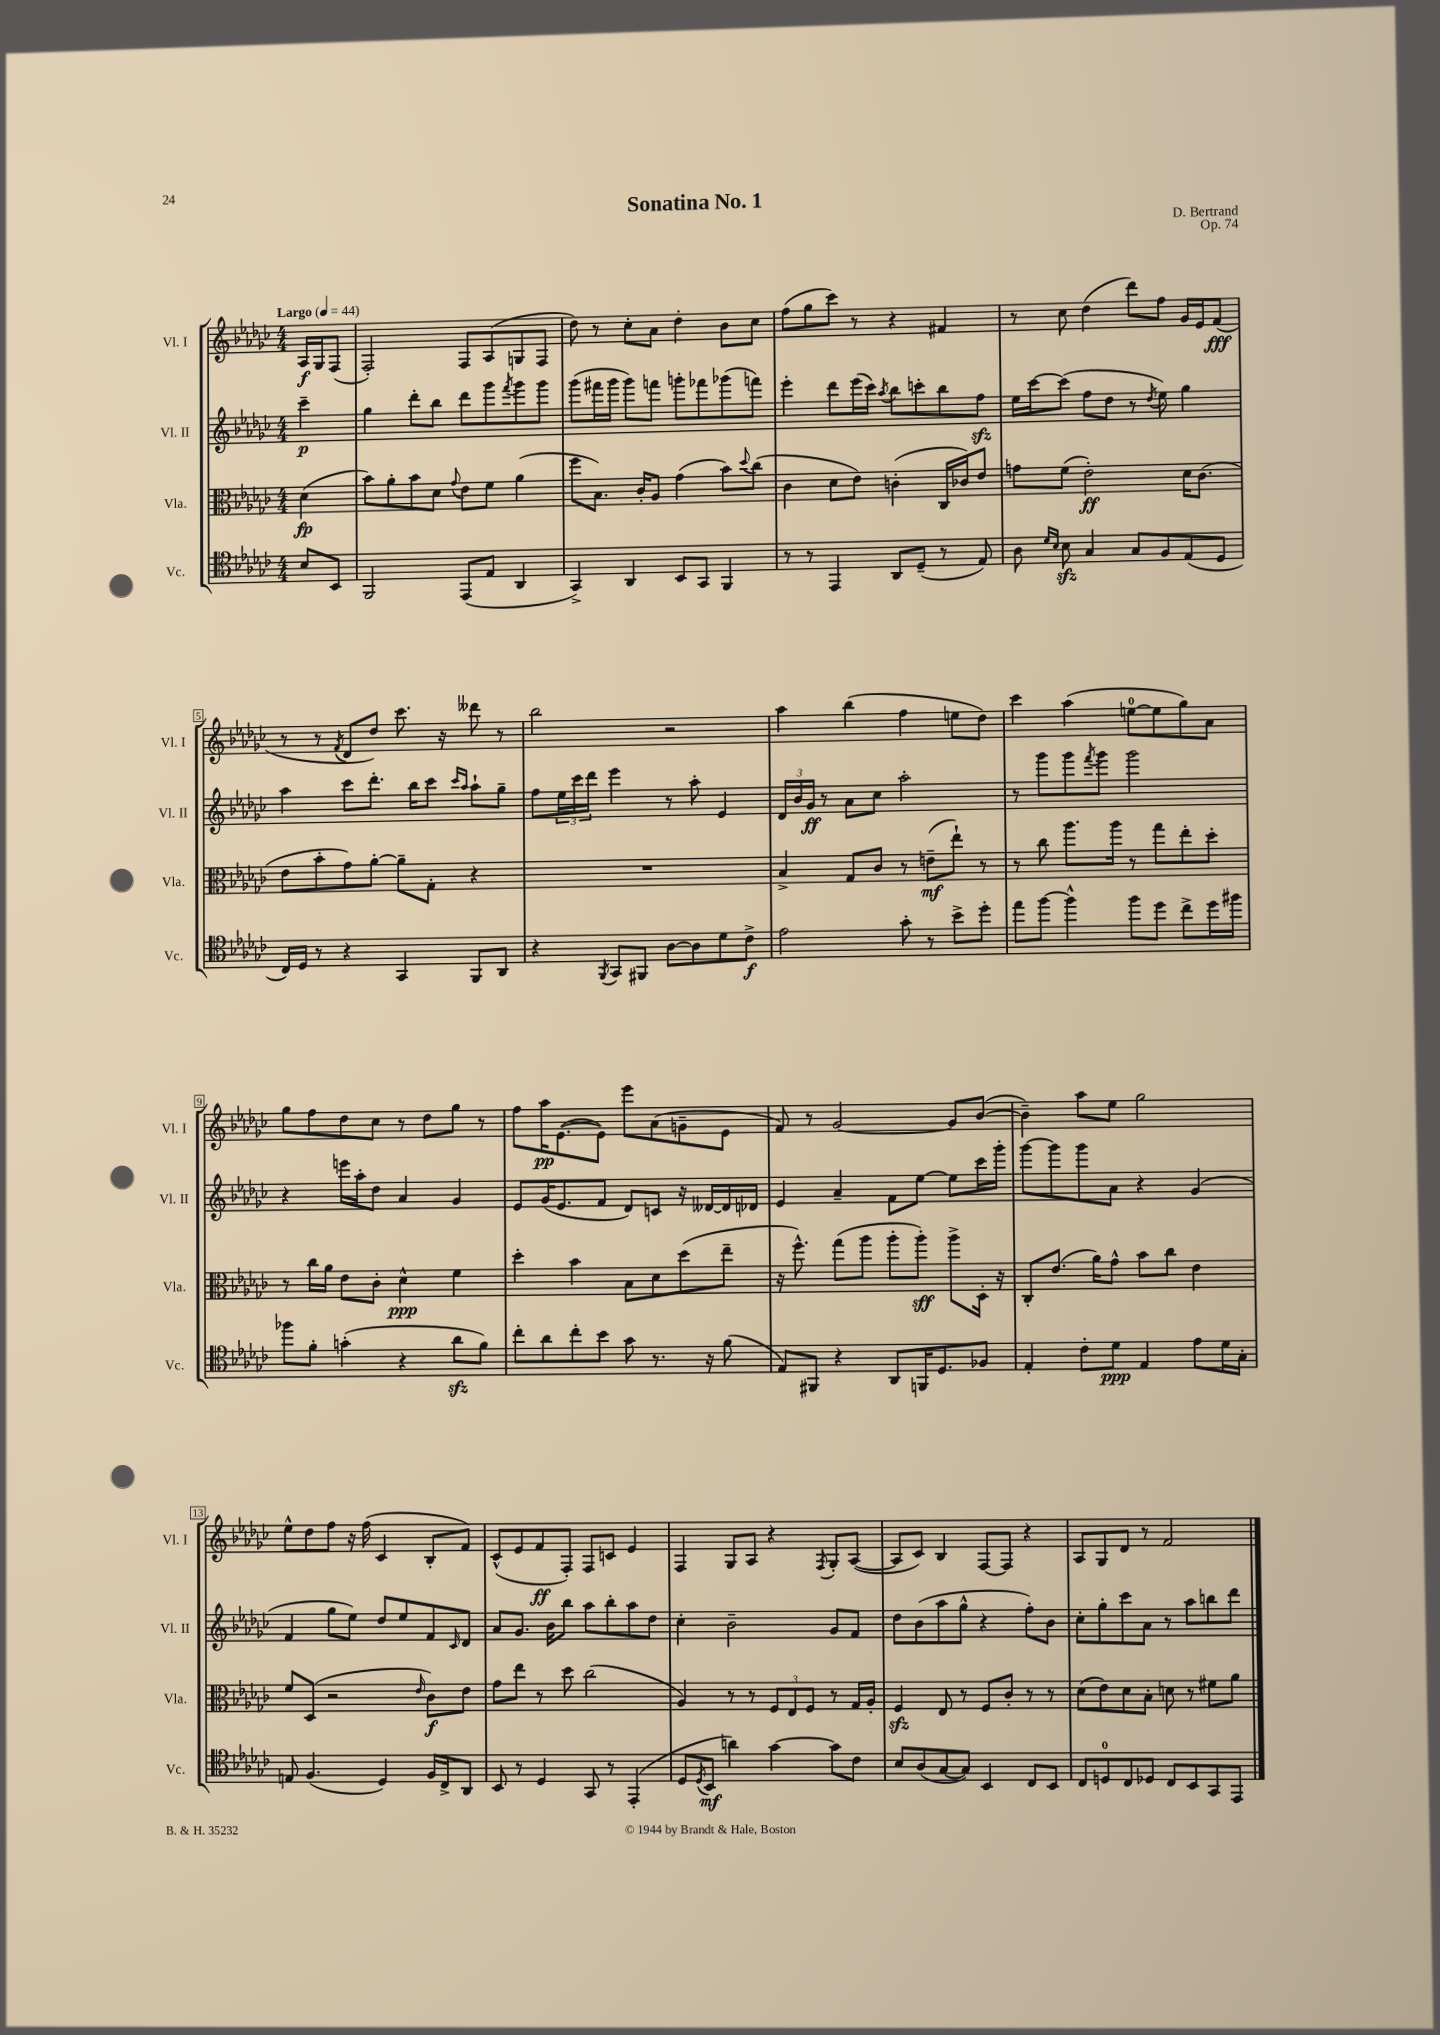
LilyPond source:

\header { title = "Sonatina No. 1" composer = "D. Bertrand" opus = "Op. 74" }
<<
\new StaffGroup <<
\new Staff = "s0" \with { instrumentName = "Vl. I" shortInstrumentName = "Vl. I" } {
    \clef treble \key ges \major \numericTimeSignature \time 4/4 \partial 4 \tempo "Largo" 4 = 44
    aes16\f ges16 f8( |
    f2-.) f8 aes8( g8 f8 |
    des''8) r8 ces''8-. aes'8 des''4-. bes'8 ces''8 |
    f''8( ges''8 ces'''8) r8 r4 fis'4 |
    r8 ces''8 des''4( des'''8) f''8 ges'16 ees'16 f'8\fff( |
    r8 r8 \acciaccatura { f'8 } des'8 des''8) ces'''8. r16 deses'''8 r8 |
    bes''2 r2 |
    aes''4 bes''4( f''4 e''8 des''8) |
    ces'''4 aes''4( e''8-0~ e''8 ges''8) aes'8 |
    ges''8 f''8 des''8 ces''8 r8 des''8 ges''8 r8 |
    f''8 aes''16\pp ees'8.~( ees'8) ees'''8 aes'8( g'8-- ees'8 |
    f'8) r8 ges'2~ ges'8 bes'8~( |
    bes'4--) aes''8 ees''8 ges''2 |
    ees''8-^ des''8 f''8 r16 f''16( ces'4 bes8-. f'8) |
    ces'8-^( ees'8 f'8\ff f8-.) f8 c'8 ees'4 |
    f4 ges8 aes8 r4 \acciaccatura { f8 } ges8-. aes8~( |
    aes8 ces'8) bes4 f8~ f8 r4 |
    aes8 ges8 des'8 r8 f'2 \bar "|." |
}
\new Staff = "s1" \with { instrumentName = "Vl. II" shortInstrumentName = "Vl. II" } {
    \clef treble \key ges \major \numericTimeSignature \time 4/4 \partial 4
    ces'''4--\p |
    ges''4 des'''8-. bes''8 des'''8 ges'''8 \acciaccatura { f'''8 } ges'''8 ges'''8 |
    ges'''8( fis'''16 ges'''16 ges'''8) f'''8 g'''8-. fes'''8 ges'''8( f'''8) |
    ees'''4-. des'''8 ees'''16( ces'''16) \acciaccatura { aes''8 } bes''8 c'''8-. bes''8 f''8\sfz |
    ees''16 ces'''16~ ces'''8( f''8 des''8 r8 \acciaccatura { des''8 } ees''8) ges''4 |
    aes''4 ces'''8 des'''8.-. bes''16 ces'''8 \grace { ces'''16 aes''16 } aes''8-! ges''8-- |
    f''8 \tuplet 3/2 { ees''16 ces'''16 des'''16 } ees'''4 r8 aes''8-. ees'4 |
    \tuplet 3/2 { des'16 bes'16 ges'16\ff } r8 aes'8 ces''8 aes''2-. |
    r8 ges'''8 ges'''8 \acciaccatura { f'''8 } ges'''8 ges'''2 |
    r4 e'''16 aes''16-. des''8 aes'4 ges'4 |
    ees'8 ges'16( ees'8. f'8 des'8) c'8 r16 deses'16~ deses'16 des'16 |
    ees'4 aes'4-- f'8 ees''8~ ees''8 ces'''16 ges'''16-. |
    ges'''8~ ges'''8 ges'''8 aes'8 r4 ges'4( |
    f'4 ges''8 ees''8) des''8 ees''8 f'8 \grace { ces'16 } des'8 |
    aes'8 ges'8. bes'16 bes''8 aes''8 bes''8-. aes''8 des''8 |
    ces''4-. bes'2-- ges'8 f'8 |
    des''8 bes'8( aes''8 ges''8-^ r4 f''8-.) bes'8 |
    ces''8-. ges''8-. ces'''8 aes'8 r8 aes''8 b''8 des'''8 \bar "|." |
}
\new Staff = "s2" \with { instrumentName = "Vla." shortInstrumentName = "Vla." } {
    \clef alto \key ges \major \numericTimeSignature \time 4/4 \partial 4
    des'4\fp( |
    bes'8) aes'8-. bes'8 des'8 \appoggiatura { ges'8 } ees'8 f'8 aes'4( |
    f''8 bes8.) ces'16-. aes8 ges'4( bes'8) \appoggiatura { des''8 } ces''8( |
    ces'4 des'8 ees'8) c'4-.( ces16 ces'16) ees'8 |
    g'8 f'8( ees'2-.\ff) des'16 ces'8.( |
    ees'8 bes'8-. ges'8) aes'8~-. aes'8-- ges8-. r4 |
    R1 |
    bes4-> ges8 ces'8 r8 e'8--\mf( ees''8-!) r8 |
    r8 ces''8 aes''8. aes''16 r8 ges''8 ees''8-. des''8-. |
    r8 ces''16 aes'16 ees'8 ces'8-. des'4-^\ppp f'4 |
    des''4-. bes'4 bes8 des'8 des''8( ees''8-- |
    r16 f''8.-^) ges''8( aes''8 aes''8-. aes''8-.\sff) aes''8-> des16-. r16 |
    ces8-. ees'8.( aes'16) ges'8-^ bes'8 ces''8 ees'4 |
    f'8 des8( r2 \grace { ees'16 } ces'8\f) ees'8 |
    ges'8 ees''8 r8 des''8 ces''2( |
    aes4) r8 r8 \tuplet 3/2 { f8 ees8 f8 } r8 ges16 aes16-. |
    f4\sfz ees8 r8 f8 ces'8-. r8 r8 |
    des'8( ees'8) des'8 bes8-. d'8 r8 fis'8 aes'8 \bar "|." |
}
\new Staff = "s3" \with { instrumentName = "Vc." shortInstrumentName = "Vc." } {
    \clef tenor \key ges \major \numericTimeSignature \time 4/4 \partial 4
    bes8 bes,8 |
    f,2 ees,8( ees8 aes,4 |
    ges,4->) aes,4 bes,8 ges,8 f,4 |
    r8 r8 ees,4 aes,8 des8--( r8 ees8) |
    aes8 \grace { des'16 bes16 } bes8\sfz ges4 ges8 f8 ees8( des8 |
    ces16) des16 r8 r4 ges,4 f,8 aes,8 |
    r4 \acciaccatura { f,8 } ges,8 fis,8 aes8~ aes8 des'8 ces'8->\f |
    ees'2 ges'8-. r8 bes'8-> des''8-. |
    ees''8 f''8~ f''4-^ f''8 des''8 ces''8-> des''16 fis''16 |
    fes''8 f'8-. g'4-.( r4 aes'8\sfz f'8) |
    ces''8-. aes'8 ces''8-. bes'8 ges'8 r8. r16 f'8( |
    ees8) fis,8 r4 aes,8 f,16 des8. fes8 |
    ees4-. ces'8-. des'8\ppp ees4 ees'8 des'16 ges16-. |
    e8 f4.( des4) f16 ces16-> aes,8 |
    bes,8 r8 des4 ges,8 r8 ees,4-.( |
    des8 \acciaccatura { des8 } bes,8\mf a'4) ges'4~ ges'8 ces'8 |
    bes8 aes8( ges8~ ges8) bes,4 ces8 bes,8 |
    ces8 d8-0 ces8 des8 ces8 bes,8 ges,8 ees,8 \bar "|." |
}
>>
>>
\layout { \context { \Score \override BarNumber.stencil = #(make-stencil-boxer 0.1 0.3 ly:text-interface::print) } }
